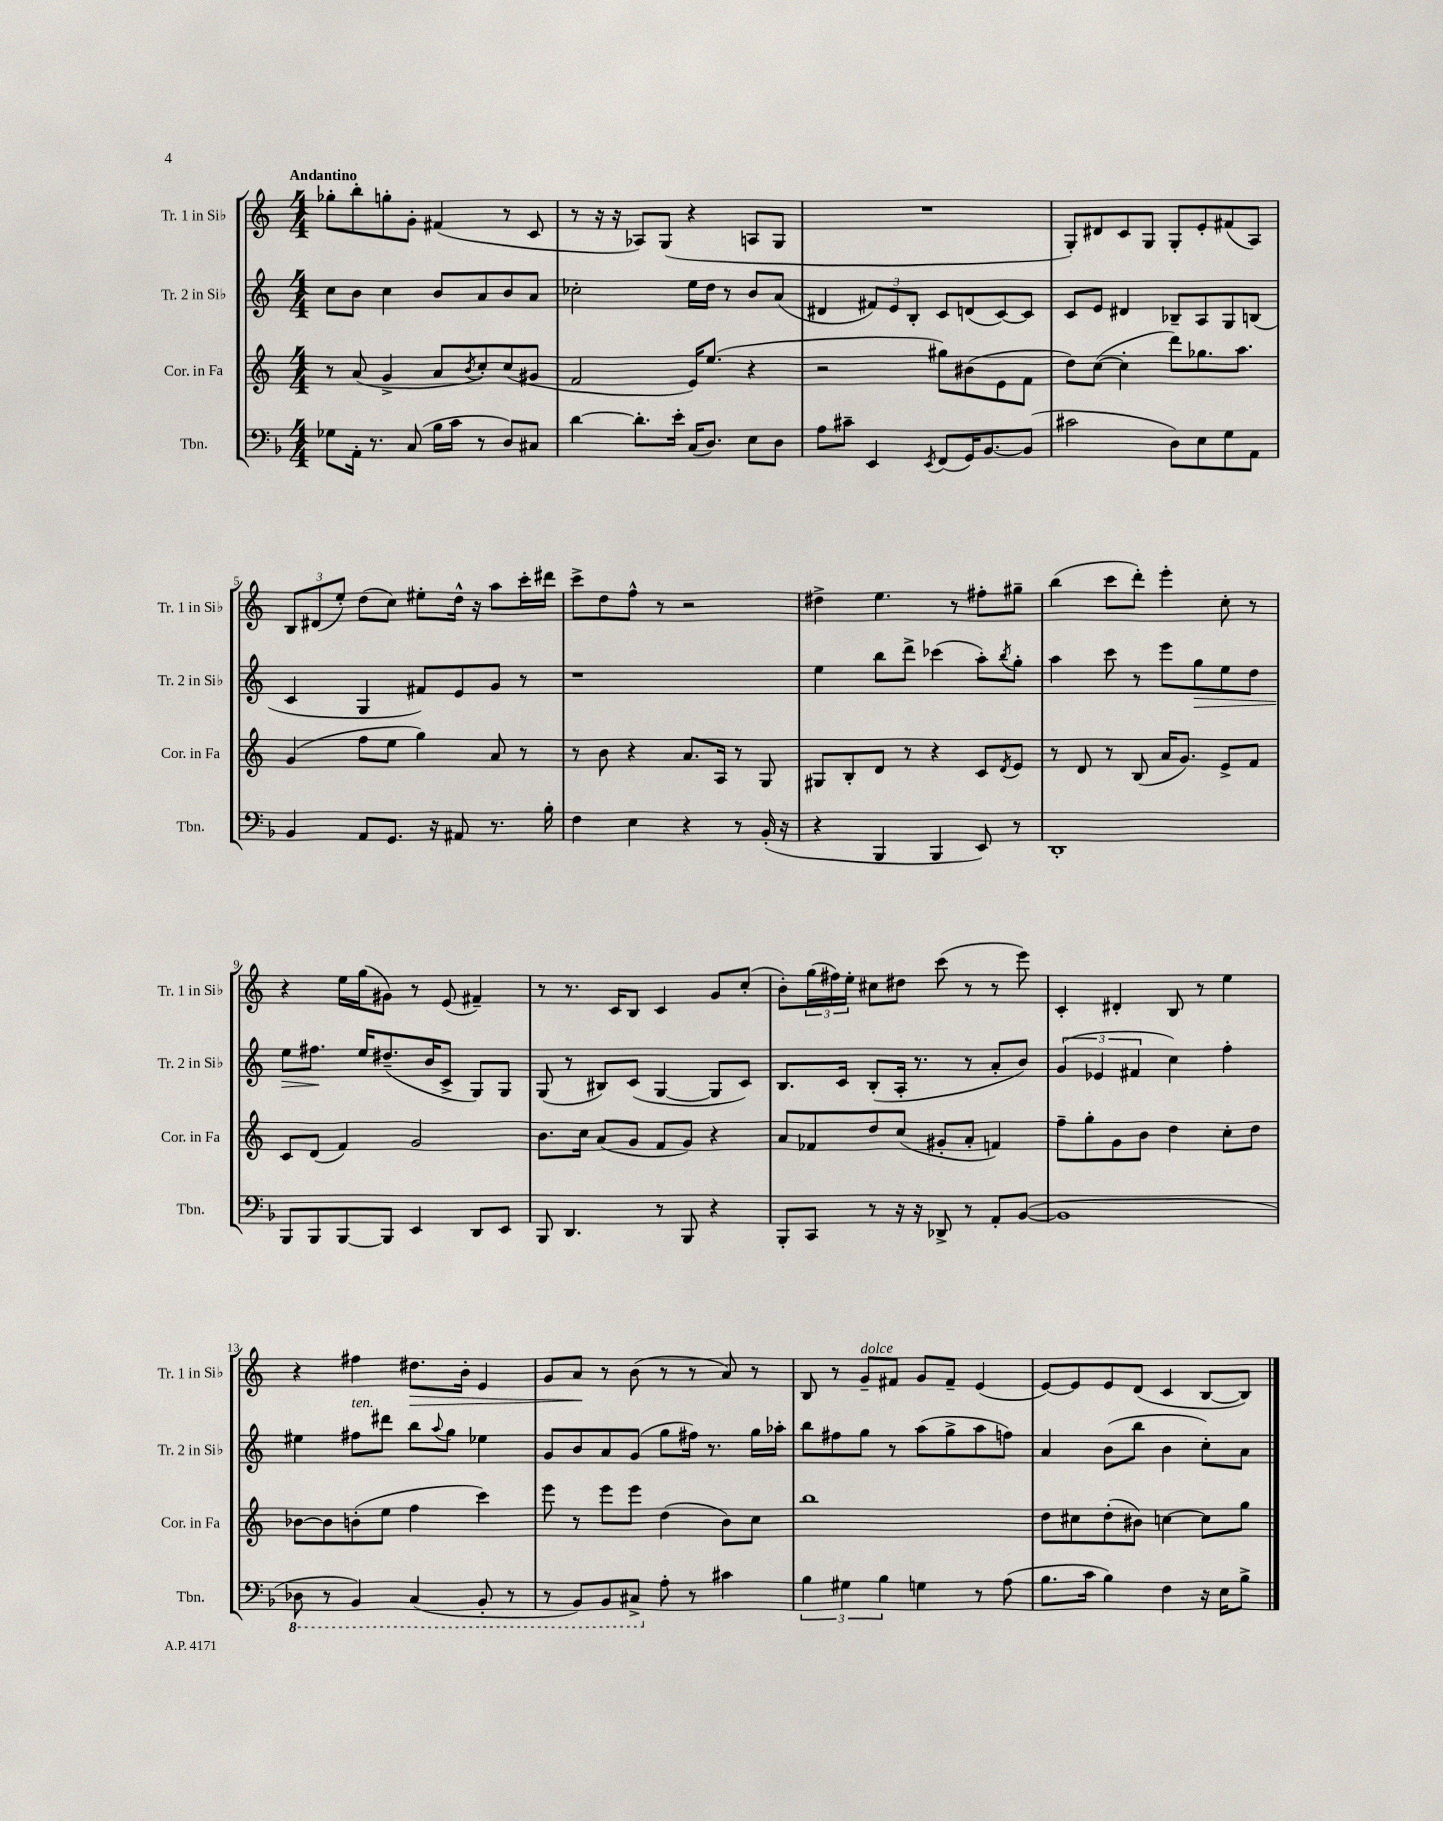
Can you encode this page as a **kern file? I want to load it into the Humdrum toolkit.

**kern	**kern	**kern	**kern
*staff4	*staff3	*staff2	*staff1
*clefF4	*clefG2	*clefG2	*clefG2
*k[b-]	*k[]	*k[]	*k[]
*M4/4	*M4/4	*M4/4	*M4/4
8G-	8r	8cc	8gg-'
16AA'	(8a	8b	8bb'
8.r	.	.	.
.	4g^	4cc	8gg'
(8C	.	.	8g'
16B-	8a	8b	(4f#
16c	.	.	.
.	8qb	.	.
8r	8cc')	8a	.
8D)	(8cc	8b	8r
8C#	8g#	8a	8c
=	=	=	=
[4d	2f	2cc-'	8r
.	.	.	16r
.	.	.	16r
8.d']	.	.	8A-)
.	.	.	(8G
16e'	.	.	.
(16C	16e)	16ee	4r
8.D)	(8.ee	16dd	.
.	.	8r	.
8E	4r	8b	8A
8D	.	(8a	8G
=	=	=	=
8A	2r	4d#	1r
8c#~	.	.	.
4EE	.	12f#)	.
.	.	12e	.
.	.	12B'	.
8qEE	.	.	.
(8FF	8gg#)	8c	.
16GG)	(8b#	(8d	.
[8.BB-	.	.	.
.	8e	[8c)	.
(8BB-]	8f	8c]	.
=	=	=	=
2c#	8dd)	8c	8G')
.	([8cc	8e	8d#
.	4cc']	4d#	8c
.	.	.	8G
8D)	8ddd)	8B-~	8G'
8E	8.gg-	8A	8e'
8G	.	8G	(8f#
.	8.aa	.	.
8AA	.	(8B	8A)
=	=	=	=
4BB-	(4g	4c	12B
.	.	.	(12d#
.	.	.	12ee')
8AA	8ff	4G	(8dd
8.GG	8ee	.	8cc)
.	4gg)	8f#)	8ee#'
16r	.	.	.
8AA#	.	8e	16dd^^
.	.	.	16r
8.r	8a	8g	8aa
.	8r	8r	16ccc'
16B-'	.	.	16ddd#
=	=	=	=
4F	8r	1r	8ccc^
.	8b	.	8dd
4E	4r	.	8ff^^
.	.	.	8r
4r	8.a	.	2r
.	16A	.	.
8r	8r	.	.
(16BB-'	8G	.	.
16r	.	.	.
=	=	=	=
4r	8G#	4ee	4dd#^
.	8B'	.	.
4BBB-	8d	8bb	4.ee
.	8r	8ddd^	.
4BBB-	4r	(4ccc-	.
.	.	.	8r
8EE)	8c	8aa')	8ff#'
.	8qd	8qbb	.
8r	8e	8gg'	8gg#~
=	=	=	=
1DD'	8r	4aa	(4bb
.	8d	.	.
.	8r	8ccc	8ccc
.	(8B	8r	8ddd')
.	16a	8eee	4eee'
.	8.g)	.	.
.	.	8gg	.
.	8e^	8ee	8cc'
.	8f	8dd	8r
=	=	=	=
8BBB-	8c	8ee	4r
8BBB-	(8d	8.ff#	.
[8BBB-	4f)	.	16ee
.	.	16ee	(16gg
8BBB-]	.	(8.dd#~	8g#)
4EE	2g	.	8r
.	.	16b	.
.	.	8c^	(8e
8DD	.	8G)	4f#~)
8EE	.	8G	.
=	=	=	=
8BBB-	8.b	(8G	8r
4.DD	.	8r	8.r
.	16cc	.	.
.	(8a	8B#)	.
.	.	.	16c
.	8g	(8c	8B
8r	8f	[4G	4c
8BBB-	8g)	.	.
4r	4r	8G]	8g
.	.	8c)	(8cc'
=	=	=	=
8BBB-'	8a	8.B	8b')
8CC	8f-	.	(24gg
.	.	.	24ff#)
.	.	16c	.
.	.	.	24ee'
8r	8dd	(8B'	8cc#
16r	(8cc	16A'	8dd#
16r	.	8.r	.
8DD-^	8g#'	.	(8ccc
8r	8a'	8r	8r
8AA'	4f)	8a'	8r
([8BB-	.	8b)	8eee)
=	=	=	=
1BB-]	8ff~	(6g	4c'
.	8gg'	.	.
.	.	6e-	.
.	8g	.	4d#'
.	.	6f#	.
.	8b	.	.
.	4dd	4cc)	8B
.	.	.	8r
.	8cc'	4ff'	4ee
.	8dd	.	.
=	=	=	=
8DD-	[8b-	4ee#	4r
8r	8b-]	.	.
4BBB-)	(8b'	8ff#	4ff#
.	8ee	8ddd#	.
(4CC	4ff	8bb	8.dd#
.	.	8qqaa	.
.	.	8gg	.
.	.	.	16b'
8BBB-'	4ccc)	4ee-	4e
8r	.	.	.
=	=	=	=
8r	8eee	8g	8g
8BBB-)	8r	8b	8a
8BBB-	8eee	8a	8r
8CC#^	8eee	(8g	(8b
8A'	(4dd	8gg	8r
8r	.	16ff#)	8r
.	.	8.r	.
4c#	8b)	.	8a)
.	8cc	16gg	8r
.	.	16aa-'	.
=	=	=	=
6B-	1bb	8bb	8B
.	.	8ff#	8r
6G#	.	.	.
.	.	8gg	8g~
6B-	.	.	.
.	.	8r	8f#
4G	.	(8aa	8g
.	.	8gg^	8f#~
8r	.	8aa	(4e
(8A	.	8ff)	.
=	=	=	=
8.B-	8dd	4a	[8e)
.	8cc#	.	8e]
16c	.	.	.
4B-)	(8dd'	(8b	8e
.	8b#)	8bb	(8d
4F	[4cc	4b	4c
16r	8cc]	8cc')	[8B
16E	.	.	.
8B-^	8gg	8a	8B])
==	==	==	==
*-	*-	*-	*-
